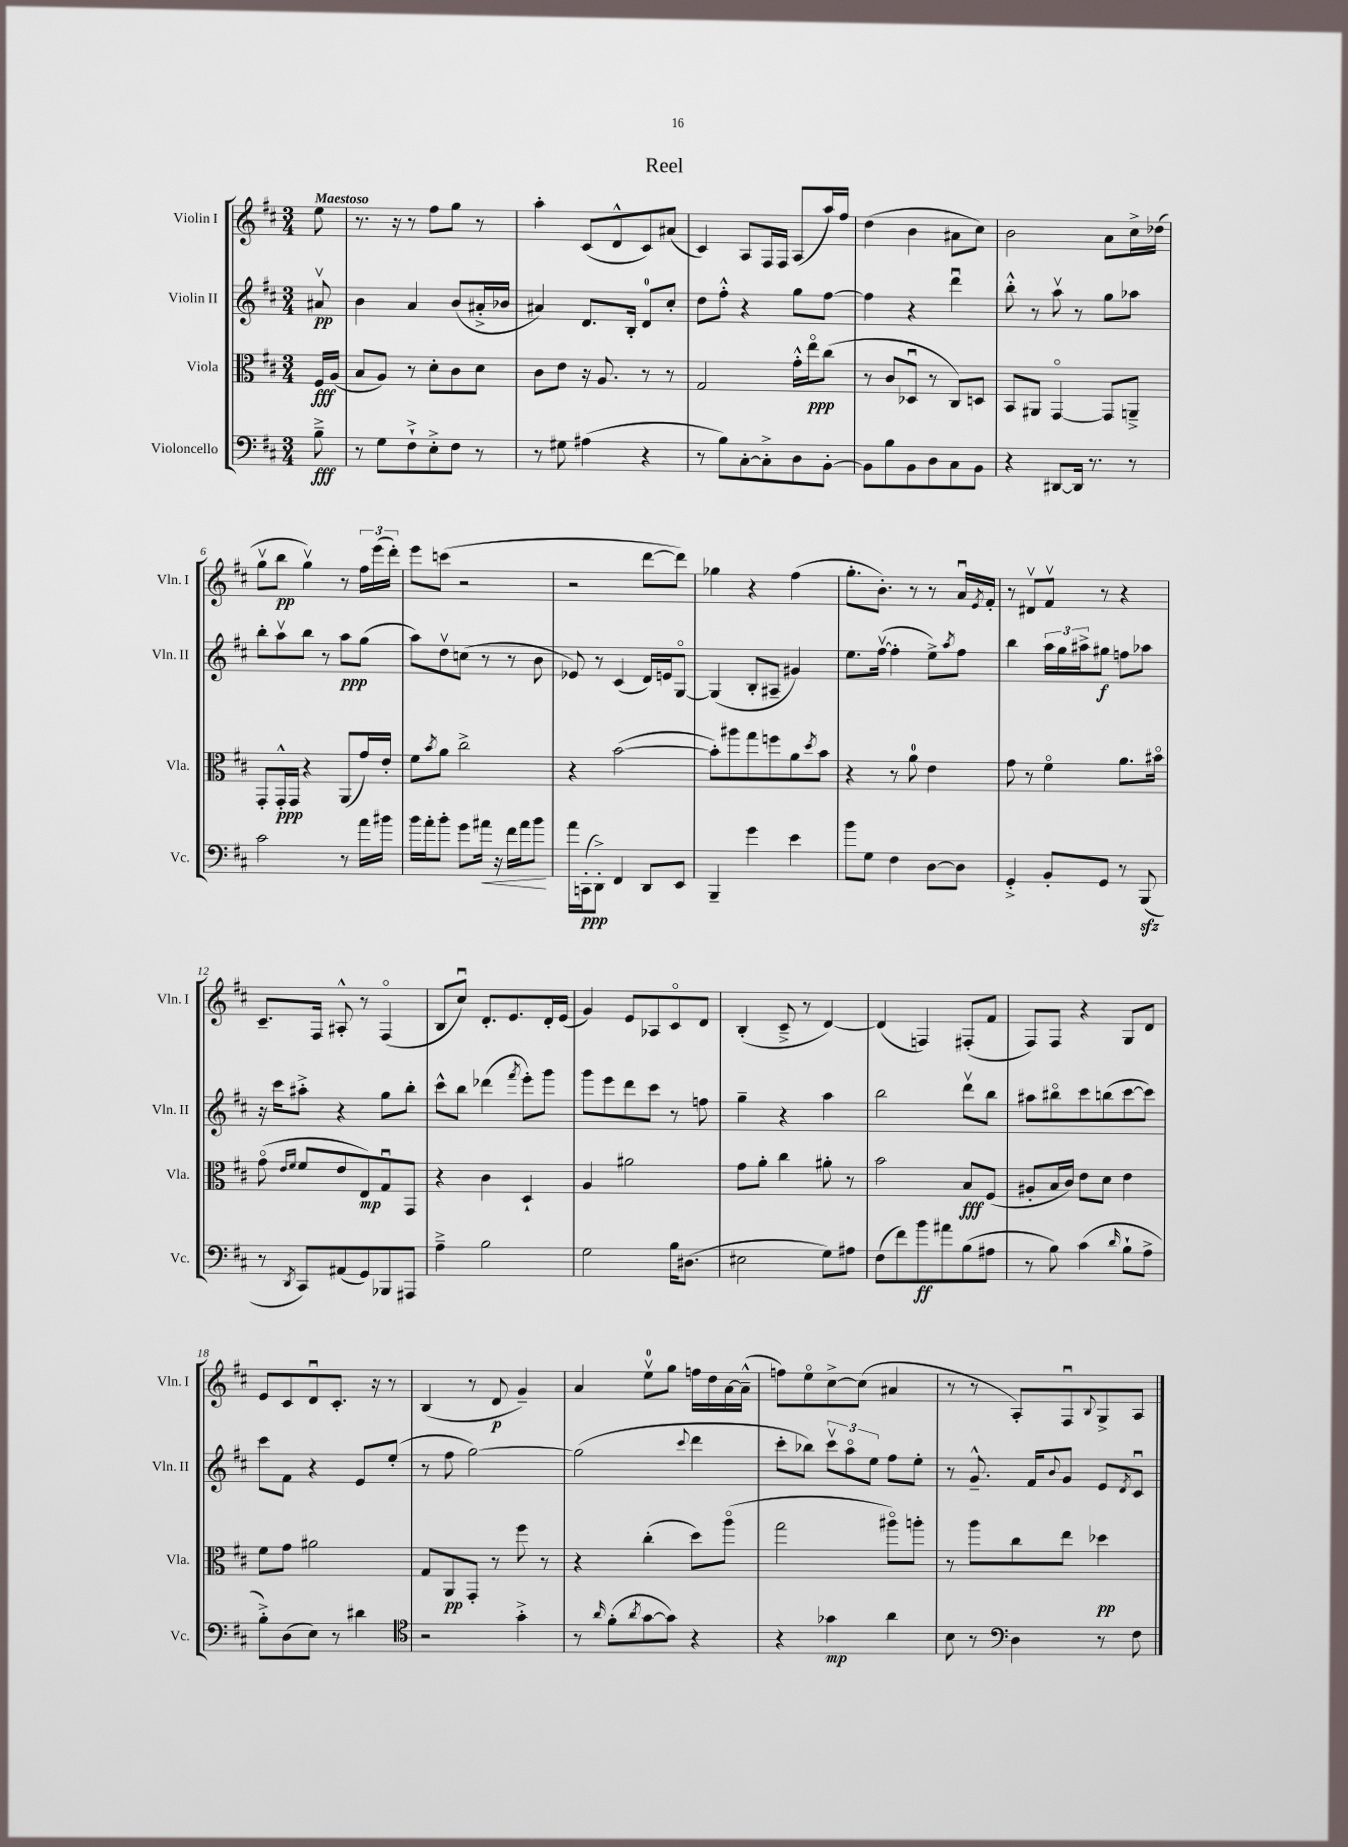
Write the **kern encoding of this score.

**kern	**kern	**kern	**kern
*staff4	*staff3	*staff2	*staff1
*clefF4	*clefC3	*clefG2	*clefG2
*k[f#c#]	*k[f#c#]	*k[f#c#]	*k[f#c#]
*M3/4	*M3/4	*M3/4	*M3/4
8B~^\	16F#/LL	8a#v/	8ee\
.	(16A/JJ	.	.
=	=	=	=
8r	8B/L	4b\	8.r
8G\L	8A/J)	.	.
.	.	.	16r
8F#`^\	8r	4a/	8r
8E'^\	8d'\L	.	8ff#\L
8F#\J	8c#\	(8b/L	8gg\J
8r	8d\J	16a#'^/L	8r
.	.	16b-/JJ	.
=	=	=	=
8r	8c#\L	4a#/)	4aa'\
8G#\	8e\J	.	.
(4A#\	16r	8.d/L	(8c#/L
.	8.A/	.	.
.	.	.	8d^^/
.	.	16B'/Jk	.
4r	8r	8d/L	8c#/)
.	8r	8cc#'/J	(8a#/J
=	=	=	=
8r	2G/	8dd\L	4c#/)
8B\L)	.	8ff#'^^\J	.
[8C#'\	.	4r	8A/L
8C#'^\]	.	.	16F#/L
.	.	.	16F#/JJ
8D\	16g'^^\LL	8gg\L	(8A/L
.	16eeo\J	.	.
[8BB'\J	(8cc#\J	[8ff#\J	16aa/L)
.	.	.	16ff#/JJ
=	=	=	=
8BB\]L	8r	4ff#\]	(4dd\
8B\	8c#/L	.	.
8BB\	8D-u/J	4r	4b\
8D\	8r	.	.
8C#\	8C#/L)	4dddu\	8a#\L
8BB\J	8D/J	.	8cc#\J)
=	=	=	=
4r	8BB/L	8bb'^^\	2b\
.	8AA#/J	8r	.
[8DD#/L	[4GGo/	8aav\	.
16DD#/]Jk	.	8r	.
8.r	.	.	.
.	8GG/]L	8gg\L	8a\L
8r	8AA~^/J	8aa-\J	16cc#^\L
.	.	.	(16dd-\JJ
=	=	=	=
2c#\	8GG'/L	8bb'\L	8ggv\L
.	16GG'^^/L	8aav\	8bb\J
.	16GG/JJ	.	.
.	4r	8bb\J	4ggv\)
.	.	8r	.
8r	(8AA/L	8aa\L	8r
16a\LL	16g/L)	(8gg\J	24ff#\LL
.	.	.	(24eee\
16b#\JJ	16e'/JJ	.	.
.	.	.	24ddd'\JJ)
=	=	=	=
16b\LL	8f#\L	8aa\L)	8eee\L
16a'\J	.	.	.
.	8qb/	.	.
8b'\J	8a\J	8ddv\	(8ccc\J
8g\L	2cc#^\	(8cc\J	2r
16a#\Jk	.	8r	.
16r	.	.	.
16f#\LL	.	8r	.
16a#\J	.	.	.
8b\J	.	8b\	.
=	=	=	=
16a\LL	4r	8e-/)	2r
(16CC'\J	.	.	.
8DD'^\J)	.	8r	.
4FF#/	([2b\	(4c#/	.
8DD/L	.	16d/LL)	[8ddd\L
.	.	16e/J	.
8EE/J	.	[8Go/J	8ddd\]J)
=	=	=	=
4BBB~/	8b'\]L)	(4G/]	4gg-\
.	8aa#\	.	.
4g\	8gg\	8B'/L	4r
.	8ff\	8A#~/J	.
4e\	8a\	4g#/)	(4ff#\
.	8qdd/	.	.
.	8b\J	.	.
=	=	=	=
8b\L	4r	8.ee\L	8.gg'\L
8G\J	.	.	.
.	.	([16ff#v\Jk	8.b'\J)
4F#\	8r	4ff#'\]	.
.	8a\	.	8r
[8D\L	4e\	8ee^\L)	8r
.	.	8qaa/	.
8D\]J	.	8ff#\J	16au/LL
.	.	.	8qe/
.	.	.	16f#'/JJ
=	=	=	=
4GG'^/	8g\	4bb\	8r
.	8r	.	8d#v/L
8BB'/L	4f#o\	24aa\LL	8f#v/J
.	.	24gg\	.
.	.	24aa#^\J	.
8GG/J	.	8gg#\J	8r
8r	8.a\L	8ff\L	4r
(8BBB/	.	8aa-\J	.
.	16b#o\Jk	.	.
=	=	=	=
8r	(8go\	16r	8.c#~/L
.	.	16ccc#\LK	.
.	16qqe/LL	.	.
8qDD/	16qqf#/JJ	.	.
8CC#/L)	8f#/L	8aa#'^\J	.
.	.	.	16F#/Jk
(8AA#/	8e/	4r	8A#'^^/
8GG/)	8E/)	.	8r
8BBB-/	8Gu/	8gg\L	(4F#o/
8AAA#/J	8GG/J	8bb'\J	.
=	=	=	=
4A~^\	4r	8ccc#^^\L	8B/L
.	.	8bb\J	8cc#u/J)
2B\	4c#\	(4ddd-\	8.d'/L
.	.	.	8.e/
.	.	8qfff#/	.
.	4D`/	8eee'\L)	.
.	.	8ggg\J	16d'/L
.	.	.	(16e/JJ
=	=	=	=
2G\	4A/	8ggg\L	4g/)
.	.	8eee\	.
.	2a#\	8ddd\	8e/L
.	.	8ccc#\J	8A-/
16B\LK	.	8r	8c#o/
(8.D#\J	.	.	.
.	.	8ff\	8d/J
=	=	=	=
2E#\	8g\L	4gg~\	(4B'/
.	8a'\J	.	.
.	4cc#\	4r	8c#~^/
.	.	.	8r
8G\L)	8a#'\	4aa\	[4d/)
8A#\J	8r	.	.
=	=	=	=
(8F#\L	2b\	2bb\	(4d/]
8f#\)	.	.	.
8b\	.	.	4F/)
8a#\	.	.	.
(8B\	8B/L	8dddv\L	(8F#'/L
8A#\J	(8F#/J	8bb\J	8f#/J
=	=	=	=
8r	8A#'/L	8aa#\L	8F#/L)
8B\)	16B/L	8bb#o\	8F#/J
.	16c#/JJ)	.	.
(4c#\	8e\L	8ccc#\	4r
.	8d\J	(8bb\	.
16qqd/	.	.	.
8B`\L	4e\	[8ccc#\	8G/L
8A^\J	.	8ccc#\]J)	8d/J
=	=	=	=
8B'^\L)	8f#\L	8ccc#\L	8e/L
(8D\	8g\J	8f#\J	8c#/
8E\J)	2a#\	4r	8du/
8r	.	.	8.c#'/J
4d#\	.	8e/L	.
.	.	.	16r
.	.	(8ee'/J	8r
=	=	=	=
*clefC4	*	*	*
2r	8G/L	8r	(4B/
.	8AA/	8ff#\	.
.	8GG'/J	[2gg\)	8r
.	8r	.	8d/
4g'^\	8ff#\	.	4g~/)
.	8r	.	.
=	=	=	=
8r	4r	(2gg\]	4a/
16qqa/	.	.	.
(8f#'\L	.	.	.
8qa/	.	.	.
[8g\	(4cc#'\	.	8eev\L
8g\]J)	.	.	8gg\J
.	.	8qqccc#/	.
4r	8dd\L)	4ddd\	16ff\LL
.	.	.	16dd\
.	(8aao\J	.	[16a\
.	.	.	(16a~^^\]JJ
=	=	=	=
4r	2gg\	8ccc#'\L	8ff\L)
.	.	8bb-\J)	8eeo\
4g-\	.	12ccc#v\L	[8cc#^\
.	.	12aao\	.
.	.	.	(8cc#\]J
.	.	12ee\J	.
4a\	8aa#o\L)	8ff#\L	4a#/
.	8aa'\J	8ee'\J	.
=	=	=	=
8B\	8r	8r	8r
8r	8aa\L	8.g~^^/	8r
*clefF4	*	*	*
4D\	8cc#\	.	8A'/L)
.	.	16f#/LK	.
.	.	8qqb/	.
.	8ee\J	8g/J	8F#u/
.	.	.	8qqB/
8r	4dd-\	8e/L	8G^/
.	.	8qd/	.
8F#\	.	8c#u/J	8A/J
==	==	==	==
*-	*-	*-	*-
